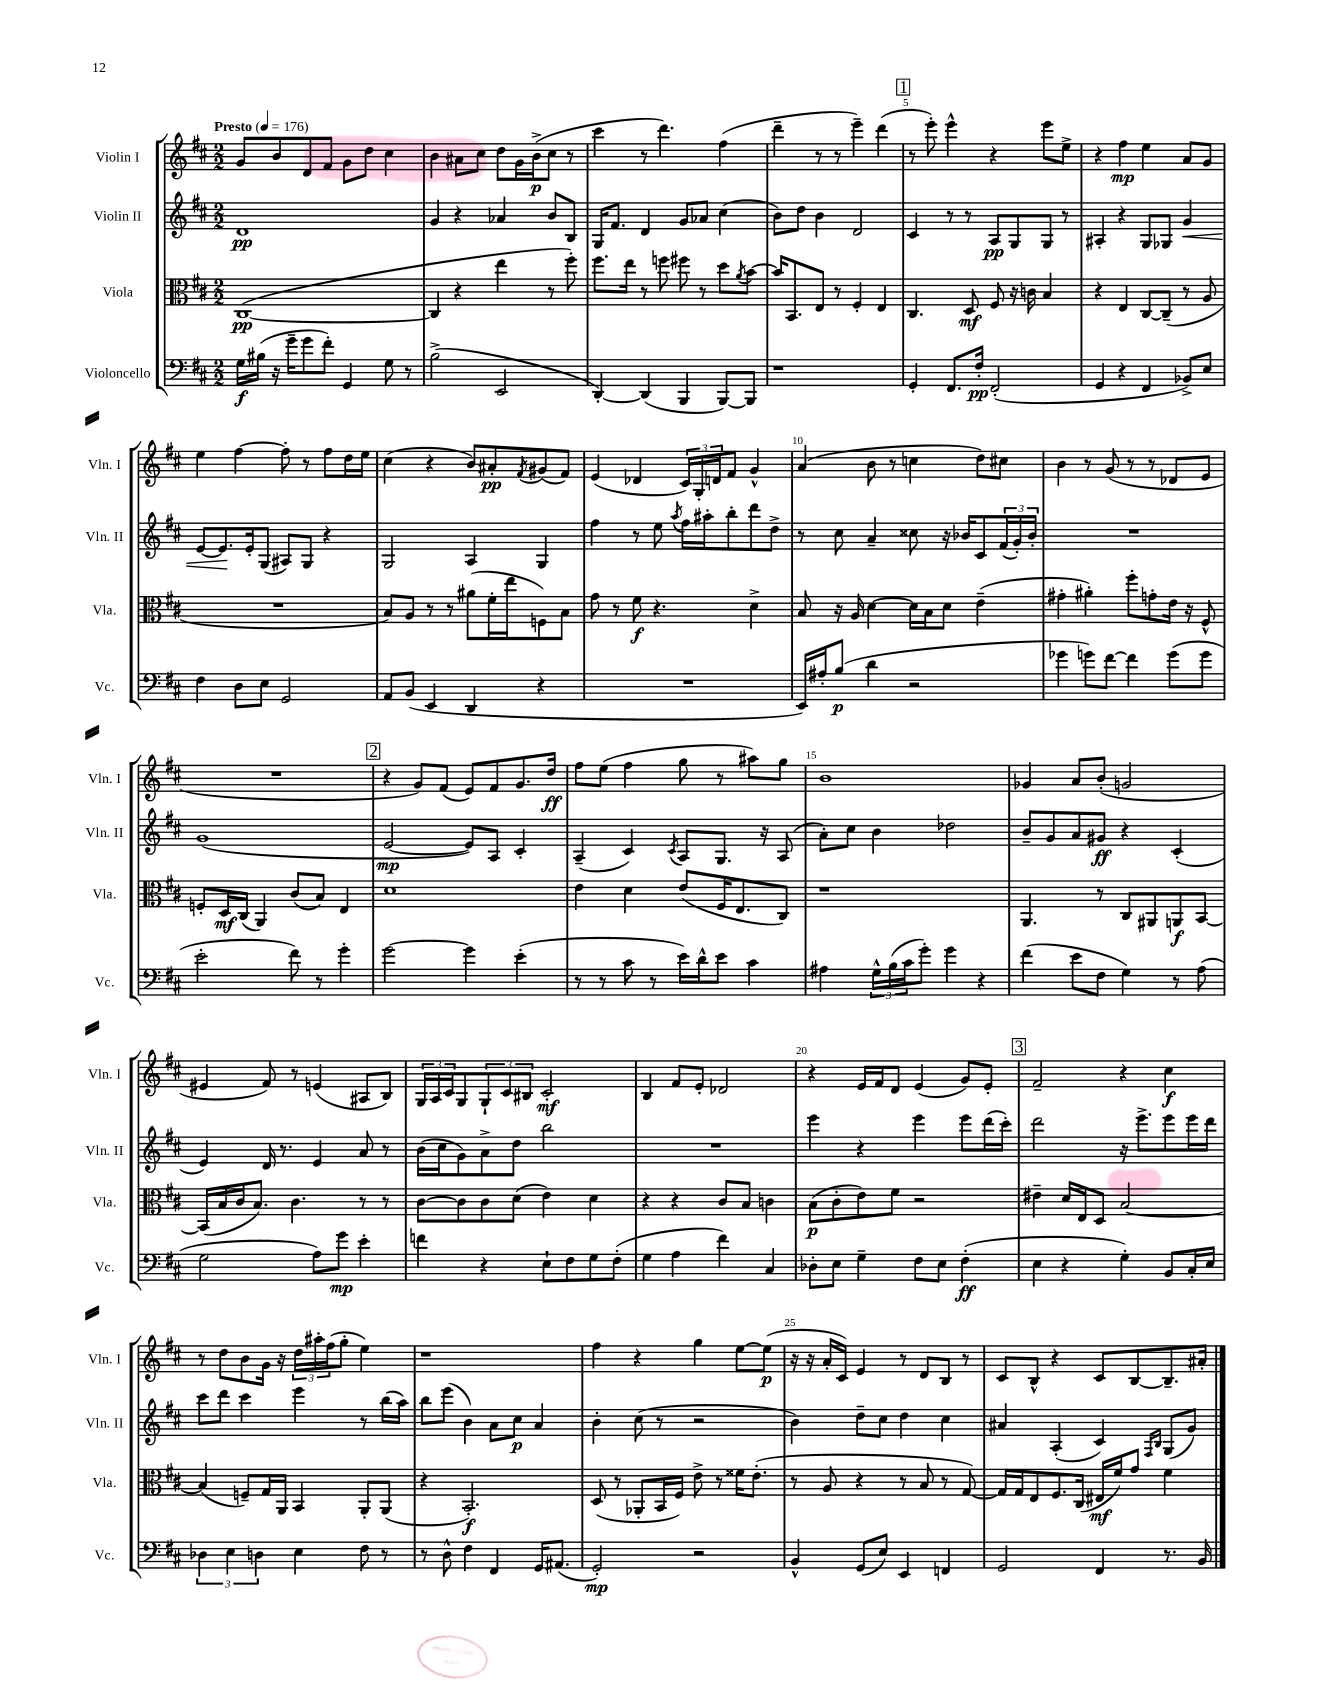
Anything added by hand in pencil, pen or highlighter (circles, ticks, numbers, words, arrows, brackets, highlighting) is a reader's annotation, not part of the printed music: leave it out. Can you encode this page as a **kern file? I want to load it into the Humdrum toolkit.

**kern	**kern	**kern	**kern
*staff4	*staff3	*staff2	*staff1
*clefF4	*clefC3	*clefG2	*clefG2
*k[f#c#]	*k[f#c#]	*k[f#c#]	*k[f#c#]
*M2/2	*M2/2	*M2/2	*M2/2
*MM176	*MM176	*MM176	*MM176
16G	([1C#	1d	8g
(16B#	.	.	.
16r	.	.	8b
16g~	.	.	.
8g	.	.	8d
8f#')	.	.	8f#
4GG	.	.	8g
.	.	.	8dd
8G	.	.	4cc#
8r	.	.	.
=	=	=	=
(2B^	4C#]	4g	4b
.	4r	4r	8a#
.	.	.	8cc#
2EE	4ee	4a-	8dd
.	.	.	16g
.	.	.	(16b^
.	8r	8b	8cc#
.	8ff#')	8B	8r
=	=	=	=
[4DD')	8.ff#	16G	4ccc#
.	.	8.f#	.
.	16ee	.	.
(4DD]	8r	4d	8r
.	8ff	.	4.ddd)
4BBB	8ff#	8g	.
.	8r	8a-	.
[8BBB)	8dd	(4cc#	(4ff#
.	8qa	.	.
8BBB]	[8b	.	.
=	=	=	=
1r	16b]	8b)	4ddd~
.	8.BB	.	.
.	.	8dd	.
.	8E	4b	8r
.	8r	.	8r
.	4F#'	2d	4eee~)
.	4E	.	(4ddd
=	=	=	=
4GG'	4.C#	4c#	8r
.	.	.	8eee')
8.FF#	.	8r	4eee^^
.	8D	8r	.
16F#'	.	.	.
(2FF#'	8F#	8A	4r
.	16r	8G	.
.	16c	.	.
.	4B	8G	8eee
.	.	8r	8ee^
=	=	=	=
4GG	4r	4A#'	4r
4r	4E	4r	4ff#
4FF#	[8C#	8G	4ee
.	(8C#~]	8G-	.
8BB-^)	8r	4g	8a
8E	8A	.	8g
=	=	=	=
4F#	1r	[8e	4ee
.	.	8.e]	.
8D	.	.	[4ff#
.	.	16e'	.
8E	.	(8G	.
2GG	.	8A#)	8ff#']
.	.	8G	8r
.	.	4r	8ff#
.	.	.	16dd
.	.	.	16ee
=	=	=	=
8AA	8B)	2G	(4cc#
(8BB	8A	.	.
4EE	8r	.	4r
.	8r	.	.
4DD	(8a#	4A	8b)
.	16f#'	.	8a#'
.	16ee	.	.
.	.	.	8qf#
4r	8F)	4G	(8g#
.	8B	.	8f#)
=	=	=	=
1r	8g	4ff#	(4e
.	8r	.	.
.	8f#	8r	4d-
.	4.r	8ee	.
.	.	8qaa	.
.	.	16ff#	24c#)
.	.	.	24G'
.	.	16aa#'	.
.	.	.	24d
.	.	8bb'	8f#
.	4d^	8ddd	4g^^
.	.	8dd^	.
=	=	=	=
16EE)	8B	8r	(4a
16A#'	.	.	.
(8B	16r	8cc#	.
.	16A	.	.
4d	[4d	4a~	8b
.	.	.	8r
2r	16d]	8cc##	4cc
.	16B	.	.
.	8d	16r	.
.	.	16b-	.
.	(4e~	8c#	8dd)
.	.	(24f#	8cc#
.	.	24g')	.
.	.	24b-'	.
=	=	=	=
4g-	4g#'	1r	4b
8g)	4a#')	.	8r
[8f#	.	.	(8g
4f#]	8ff#'	.	8r
.	8g'	.	8r
(8g	16e	.	8d-
.	16r	.	.
8g	8F#^^	.	8e
=	=	=	=
2e'	8F'	(1g	1r
.	16D	.	.
.	(16C#	.	.
.	4AA)	.	.
8f#)	(8c#	.	.
8r	8B)	.	.
4g'	4E	.	.
=	=	=	=
[2g	1d	[2e	4r
.	.	.	8g)
.	.	.	(8f#
4g]	.	8e])	8e)
.	.	8A	8f#
(4e'	.	4c#'	8.g
.	.	.	16dd
=	=	=	=
8r	4e	(4A~	8ff#
8r	.	.	(8ee
8c#	4d	4c#)	4ff#
8r	.	.	.
.	.	8qc#	.
16e)	(8e	8A	8gg
16d^^	.	.	.
8e	16F#	8.G	8r
.	8.E	.	.
4c#	.	.	8aa#)
.	.	16r	.
.	8C#)	(8A	8gg
=	=	=	=
4A#	1r	8a')	1b
.	.	8cc#	.
24G^^	.	4b	.
(24B	.	.	.
24c#	.	.	.
8g')	.	.	.
4g	.	2dd-	.
4r	.	.	.
=	=	=	=
(4f#	4.AA	8b~	4g-
.	.	8g	.
8e	.	8a	8a
8F#	8r	8g#	(8b'
4G)	8C#	4r	2g
.	8AA#	.	.
8r	8AA	(4c#'	.
(8A	[8BB	.	.
=	=	=	=
2G	(16BB]	4e)	4e#
.	16B	.	.
.	16c#	.	.
.	8.B)	.	.
.	.	16d	8f#)
.	.	8.r	.
.	4.c#	.	8r
8A)	.	4e	(4e
8g	.	.	.
4e'	8r	8a	8A#
.	8r	8r	8B)
=	=	=	=
4f	[8c#	(16b	24G
.	.	.	24A
.	.	16cc#	.
.	.	.	24c#
.	8c#]	8g)	8G
4r	8c#	8a^	12G`
.	.	.	12c#
.	(8d	8dd	.
.	.	.	12B#
8E`	4e)	2bb	2c#'
8F#	.	.	.
8G	4d	.	.
(8F#'	.	.	.
=	=	=	=
4G	4r	1r	4B
4A	4r	.	8f#
.	.	.	8e'
4f#)	8c#	.	2d-
.	8B	.	.
4C#	4c	.	.
=	=	=	=
8D-'	(8B	4eee	4r
8E	8c#'	.	.
4G~	8e)	4r	16e
.	.	.	16f#
.	8f#	.	8d
8F#	2r	4eee	(4e
8E	.	.	.
(4F#'	.	8eee	8g)
.	.	(16ddd	8e'
.	.	16ccc#')	.
=	=	=	=
4E	4e#~	2ddd	2f#~
4r	16d	.	.
.	16E	.	.
.	8D	.	.
4G')	[2B	16r	4r
.	.	8.eee^	.
8BB	.	8eee	4cc#
16C#'	.	16eee	.
16E	.	16ddd	.
=	=	=	=
6D-	(4B]	8ccc#	8r
.	.	8ddd	8dd
6E	.	.	.
.	8F~)	4ccc#	8b
6D	.	.	.
.	16G	.	16g
.	16AA	.	16r
4E	4BB	4eee	24dd
.	.	.	24aa#'
.	.	.	(24ff#
.	.	.	8gg'
8F#	8AA'	8r	4ee)
8r	(8AA	(16bb	.
.	.	16aa)	.
=	=	=	=
8r	4r	8bb	1r
8D^^	.	(8eee	.
4F#	2.BB')	4b)	.
4FF#	.	8a	.
.	.	8cc#	.
16GG	.	4a	.
(8.AA#	.	.	.
=	=	=	=
2GG')	(8D	4b'	4ff#
.	8r	.	.
.	8AA-'	(8cc#	4r
.	16BB	8r	.
.	16F#)	.	.
2r	8e^	2r	4gg
.	8r	.	.
.	16f##	.	[8ee
.	(8.e'	.	.
.	.	.	(8ee]
=	=	=	=
4BB^^	8r	4b)	16r
.	.	.	16r
.	8A	.	16a'
.	.	.	16c#)
(8GG	4r	8dd~	4e
8E)	.	8cc#	.
4EE	8r	4dd	8r
.	8B	.	8d
4FF	8r	4cc#	8B
.	[8G)	.	8r
=	=	=	=
2GG	16G]	4a#	8c#
.	16G	.	.
.	8E	.	8B^^
.	8.F#	(4A'	4r
.	(16C#	.	.
4FF#	16E#	4c#)	8c#
.	16f#)	.	.
.	8g	.	[8B
.	.	16qqF#	.
.	.	16qqB	.
8.r	4f#	(8G	8.B~]
.	.	8g)	.
16BB	.	.	16a#'
==	==	==	==
*-	*-	*-	*-
